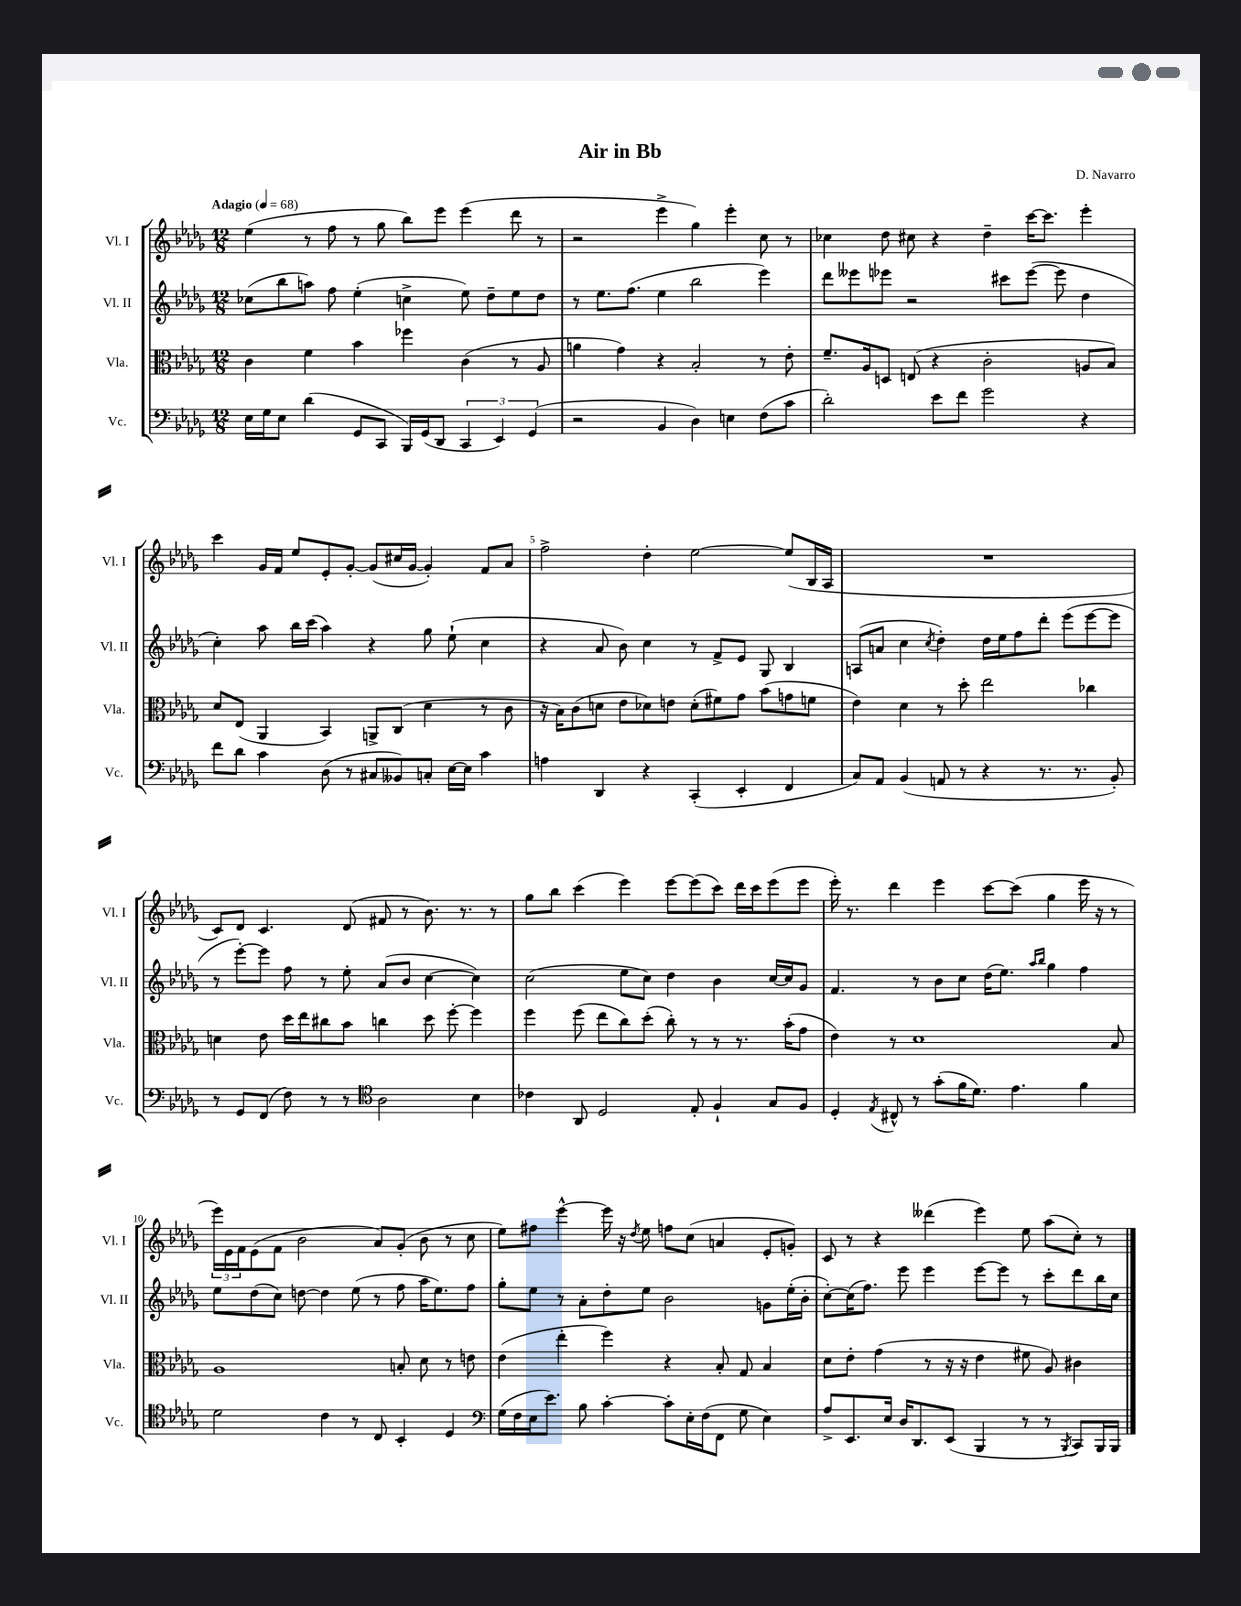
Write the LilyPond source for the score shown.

\header { title = "Air in Bb" composer = "D. Navarro" }
<<
\new StaffGroup <<
\new Staff = "s0" \with { instrumentName = "Vl. I" shortInstrumentName = "Vl. I" } {
    \clef treble \key des \major \numericTimeSignature \time 12/8 \tempo "Adagio" 4 = 68
    ees''4( r8 f''8 r8 ges''8 bes''8) ees'''8 ees'''4( des'''8 r8 |
    r2 ees'''4-> ges''4) ees'''4-. c''8 r8 |
    ces''4 des''8 cis''8 r4 des''4-- c'''16~ c'''8. ees'''4-. |
    c'''4 ges'16 f'16 ees''8 ees'8-. ges'8~-. ges'8( cis''16 ges'16~ ges'4-.) f'8 aes'8 |
    f''2-> des''4-. ees''2~ ees''8( bes16 aes16 |
    R1. |
    c'8) des'8 c'4. des'8( fis'8 r8 bes'8.) r8. r8 |
    ges''8 bes''8 c'''4( ees'''4) ees'''8~ ees'''8( c'''8) des'''16 c'''16 ees'''8( ees'''8 |
    ees'''16-.) r8. des'''4 ees'''4 c'''8~ c'''8( ges''4 ees'''16 r16 r8 |
    \tuplet 3/2 { ees'''16) ees'16 f'16 } ees'8( f'8 bes'2 aes'8) ges'8-.( bes'8 r8 c''8 |
    ees''8) fis''8 ees'''4~-^ ees'''16 r16 \acciaccatura { des''8 } ees''8 f''8 c''8( a'4 ees'8-. g'8-.) |
    c'8 r8 r4 deses'''4( ees'''4) ees''8 aes''8( c''8-.) r8 \bar "|." |
}
\new Staff = "s1" \with { instrumentName = "Vl. II" shortInstrumentName = "Vl. II" } {
    \clef treble \key des \major \numericTimeSignature \time 12/8
    ces''8( bes''8 a''8) f''8 ees''4-.( c''4-> ees''8) des''8-- ees''8 des''8 |
    r8 ees''8. f''8.( ees''4 bes''2 ees'''4) |
    des'''8 eeses'''8 ees'''8 r2 cis'''8 ees'''8~( ees'''8 des''4 |
    c''4-.) aes''8 bes''16 c'''16( aes''4) r4 ges''8 ees''8-!( c''4 |
    r4 aes'8 bes'8) c''4 r8 f'8-> ees'8 ges8 bes4 |
    a8( a'8 c''4 \acciaccatura { c''8 } des''4-.) des''16 ees''16 f''8 des'''8-. ees'''8( ees'''8~ ees'''8 |
    r8 ees'''8~-.) ees'''8 f''8 r8 ees''8-. aes'8( bes'8 c''4~ c''4) |
    c''2( ees''8 c''8) des''4 bes'4 c''16~ c''16 ges'8 |
    f'4. r8 bes'8 c''8 des''16( ees''8.) \grace { aes''16 bes''16 } ges''4 f''4 |
    ees''8 des''8( c''8) d''8~ d''4 ees''8( r8 f''8 aes''16 ees''8.) f''8 |
    ges''8-. ees''8 r8 aes'8-. des''8-. ees''8 bes'2 g'8 ees''16-.( bes'16-. |
    c''8~-.) c''16( f''8.) ees'''8 ees'''4 ees'''8~ ees'''8 r8 c'''8-. des'''8 bes''16 c''16 \bar "|." |
}
\new Staff = "s2" \with { instrumentName = "Vla." shortInstrumentName = "Vla." } {
    \clef alto \key des \major \numericTimeSignature \time 12/8
    c'4 f'4 bes'4 fes''4 c'4( r8 aes8 |
    a'4 ges'4) r4 bes2-. r8 ees'8-. |
    f'8.-- aes16 d8 e8( r4 c'2-. a8 bes8) |
    des'8 ees8( aes,4 bes,4) a,8-> c8( des'4 r8 c'8 |
    r16 bes16) c'8( d'8 ees'8 des'8) e'8 des'8-.( fis'8) ges'8 bes'8( g'8 f'8 |
    ees'4) des'4 r8 des''8-. ees''2 ces''4 |
    d'4 ees'8 des''16 ees''16 cis''8 bes'8 c''4 des''8 f''8~-. f''4 |
    f''4 f''8( ees''8 c''8) des''8-.( c''8-.) r8 r8 r8. bes'16-.( ges'8 |
    ees'4) r8 des'1 bes8 |
    aes1 b8-. des'8 r8 e'8 |
    ees'4( ees''4-. f''4) r4 bes8-. ges8 bes4 |
    des'8 ees'8-. ges'4( r8 r16 r16 ees'4 fis'8 aes8) cis'4 \bar "|." |
}
\new Staff = "s3" \with { instrumentName = "Vc." shortInstrumentName = "Vc." } {
    \clef bass \key des \major \numericTimeSignature \time 12/8
    ees16 ges16 ees8 des'4( ges,8 c,8 bes,,16) ges,16( des,8 \tuplet 3/2 { c,4 ees,4) ges,4( } |
    r2 bes,4 des4) e4 f8( c'8 |
    des'2-.) ees'8 f'8 ges'2 r4 |
    f'8 des'8 c'4 des8( r8 cis8 beses,8) c8-. ees16~ ees16 c'4 |
    a4 des,4 r4 c,4-.( ees,4-. f,4 |
    c8) aes,8 bes,4( a,8 r8 r4 r8. r8. bes,8-.) |
    r8 ges,8 f,8( f8) r8 r8 \clef tenor aes2 bes4 |
    ces'4 aes,8 des2 ees8-. f4-! ges8 f8 |
    des4-. \acciaccatura { ees8 } cis8-^ r8 ges'8-.( f'16 des'8.) ees'4. f'4 |
    des'2 c'4 r8 c8 bes,4-. des4 |
    \clef bass ges16( f16 ees16 ees'8.) bes8 c'4~-. c'8-. ees16-. f16( f,8 ges8 ees4) |
    aes8-> ees,8. ees16 des16 des,8. ees,8( bes,,4 r8 r8 \acciaccatura { bes,,8 } c,8) bes,,16 bes,,16 \bar "|." |
}
>>
>>
\layout { \context { \Score \override BarNumber.break-visibility = ##(#f #t #t) barNumberVisibility = #(every-nth-bar-number-visible 5) } }
